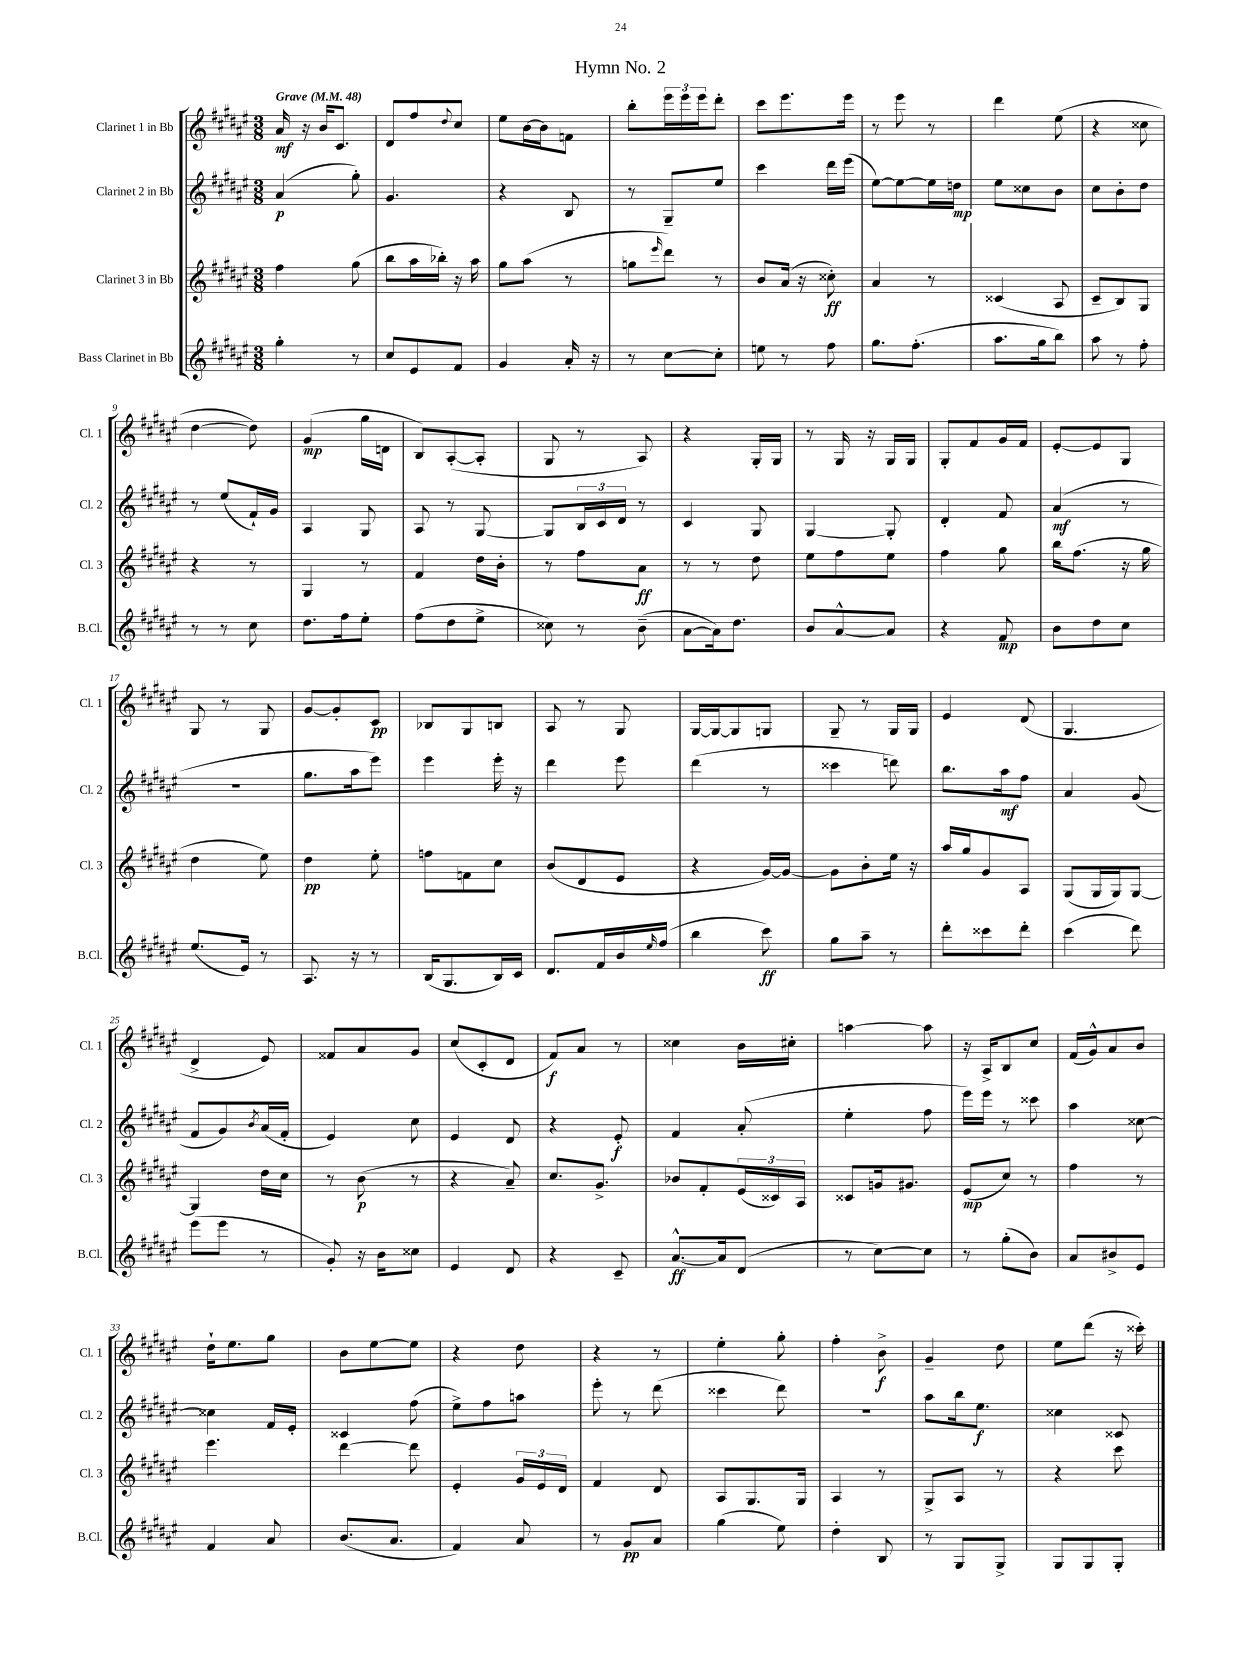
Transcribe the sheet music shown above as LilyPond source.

\header { title = "Hymn No. 2" }
<<
\new StaffGroup <<
\new Staff = "s0" \with { instrumentName = "Clarinet 1 in Bb" shortInstrumentName = "Cl. 1" } {
    \clef treble \key fis \major \numericTimeSignature \time 3/8 \tempo "Grave" 4 = 48
    ais'16\mf r16 b'16 cis'8. |
    dis'8 fis''8 \appoggiatura { dis''8 } cis''8 |
    eis''8 b'16~ b'16 f'8 |
    b''8-. \tuplet 3/2 { eis'''16 eis'''16 eis'''16 } dis'''8-. |
    cis'''8 eis'''8. eis'''16 |
    r8 eis'''8 r8 |
    dis'''4 eis''8( |
    r4 cisis''8 |
    dis''4~ dis''8) |
    gis'4\mp( gis''16 d'16 |
    b8) ais8~-.( ais8-. |
    gis8 r8 ais8) |
    r4 gis16-. gis16 |
    r8 gis16 r16 gis16 gis16 |
    gis8-. fis'8 gis'16 fis'16 |
    eis'8~-. eis'8 gis8 |
    gis8 r8 gis8 |
    gis'8~ gis'8-. cis'8\pp |
    bes8 gis8 b8 |
    ais8 r8 gis8 |
    gis16~ gis16~ gis8 g8 |
    gis8-- r8 gis16 gis16 |
    eis'4 dis'8( |
    gis4. |
    dis'4-> eis'8) |
    fisis'8 ais'8 gis'8 |
    cis''8( cis'8-. dis'8 |
    fis'8\f) ais'8 r8 |
    cisis''4 b'16 cis''16-. |
    a''4~ a''8 |
    r16 ais16-> b8 cis''8 |
    fis'16( gis'16-^) ais'8 b'8 |
    dis''16-! eis''8. gis''8 |
    b'8 eis''8~ eis''8 |
    r4 dis''8 |
    r4 r8 |
    eis''4-. gis''8-. |
    fis''4-. b'8->\f |
    gis'4-- dis''8 |
    eis''8 dis'''8( r16 cisis'''16-.) \bar "|." |
}
\new Staff = "s1" \with { instrumentName = "Clarinet 2 in Bb" shortInstrumentName = "Cl. 2" } {
    \clef treble \key fis \major \numericTimeSignature \time 3/8
    ais'4\p( gis''8-.) |
    gis'4. |
    r4 b8 |
    r8 gis8-- eis''8 |
    cis'''4 dis'''16 eis'''16( |
    eis''8~) eis''8~ eis''16 d''16\mp |
    eis''8 cisis''8 b'8 |
    cis''8 b'8-. dis''8 |
    r8 eis''8( fis'16-!) gis'16 |
    ais4 gis8 |
    ais8 r8 gis8~ |
    gis8 \tuplet 3/2 { b16 cis'16 dis'16 } r8 |
    cis'4 gis8 |
    gis4~ gis8-. |
    dis'4-. fis'8 |
    ais'4\mf( r8 |
    R4. |
    gis''8. ais''16 eis'''8) |
    eis'''4 eis'''16-. r16 |
    dis'''4 eis'''8 |
    dis'''4( r8 |
    cisis'''4 d'''8) |
    b''8. ais''16\mf fis''8 |
    ais'4 gis'8( |
    fis'8 gis'8) \acciaccatura { b'8 } ais'16( fis'16-. |
    eis'4) cis''8 |
    eis'4 dis'8 |
    r4 eis'8-.\f |
    fis'4 ais'8-.( |
    eis''4-. fis''8 |
    eis'''16) eis'''16 r8 cisis'''8 |
    ais''4 cisis''8~ |
    cisis''4 fis'16 eis'16-. |
    cisis'4 fis''8( |
    eis''8->) fis''8 a''8 |
    eis'''8-. r8 dis'''8( |
    cisis'''4 dis'''8) |
    R4. |
    ais''8 b''16 eis''8.\f |
    cisis''4 cisis'8 \bar "|." |
}
\new Staff = "s2" \with { instrumentName = "Clarinet 3 in Bb" shortInstrumentName = "Cl. 3" } {
    \clef treble \key fis \major \numericTimeSignature \time 3/8
    fis''4 gis''8( |
    b''8 ais''16 bes''16-.) r16 ais''16 |
    gis''8 ais''8( r8 |
    g''8 \grace { eis'''16 } dis'''8) r8 |
    b'8 ais'16( r16 cisis''8-.\ff) |
    ais'4 r8 |
    cisis'4( ais8 |
    cis'8-- b8) gis8 |
    r4 r8 |
    gis4 r8 |
    fis'4 dis''16 b'16-. |
    r8 fis''8 ais'8\ff |
    r8 r8 dis''8 |
    eis''8 fis''8 eis''8 |
    fis''4 gis''8 |
    b''16 fis''8.( r16 gis''16 |
    dis''4 eis''8) |
    dis''4\pp eis''8-. |
    f''8 f'8 cis''8 |
    b'8( dis'8 eis'8 |
    r4 gis'16~) gis'16~ |
    gis'8 b'8-. eis''16 r16 |
    ais''16 gis''16 gis'8 ais8 |
    gis8( gis16 gis16) gis8~ |
    gis4 dis''16 cis''16 |
    r8 b'8\p( r8 |
    r4 ais'8--) |
    cis''8. gis'8.-> |
    bes'8 fis'8-. \tuplet 3/2 { eis'16( cisis'16) ais16 } |
    cisis'8 g'16 gis'8. |
    eis'8\mp( cis''8) r8 |
    fis''4 r8 |
    eis'''4. |
    dis'''4~ dis'''8 |
    eis'4-. \tuplet 3/2 { gis'16 eis'16 dis'16 } |
    fis'4 dis'8 |
    ais8 gis8. gis16 |
    ais4 r8 |
    gis8-> ais8 r8 |
    r4 cis'''8 \bar "|." |
}
\new Staff = "s3" \with { instrumentName = "Bass Clarinet in Bb" shortInstrumentName = "B.Cl." } {
    \clef treble \key fis \major \numericTimeSignature \time 3/8
    gis''4-. r8 |
    cis''8 eis'8 fis'8 |
    gis'4 ais'16-. r16 |
    r8 cis''8~ cis''8-. |
    e''8 r8 fis''8 |
    gis''8. fis''8.-.( |
    ais''8. gis''16 b''8) |
    ais''8 r8 fis''8-. |
    r8 r8 cis''8 |
    dis''8. fis''16 eis''8-. |
    fis''8( dis''8 eis''8-> |
    cisis''8) r8 b'8--( |
    ais'8~ ais'16) dis''8. |
    b'8 ais'8~-^ ais'8 |
    r4 fis'8\mp |
    b'8 dis''8 cis''8 |
    eis''8.( eis'16) r8 |
    ais8. r16 r8 |
    b16( gis8. b16) cis'16 |
    dis'8. fis'16 b'16 \grace { eis''16 } fis''16( |
    b''4 cis'''8\ff) |
    gis''8 ais''8-- r8 |
    dis'''8-. cisis'''8 dis'''8-. |
    cis'''4( dis'''8) |
    eis'''8( eis'''8 r8 |
    gis'8-.) r16 b'16 cisis''8 |
    eis'4 dis'8 |
    r4 cis'8-- |
    ais'8.~-^\ff ais'16 dis'8( |
    r8 cis''8~) cis''8 |
    r8 gis''8-.( b'8) |
    ais'8 bis'8-> eis'8 |
    fis'4 ais'8 |
    b'8.( ais'8. |
    fis'4) ais'8 |
    r8 gis'8\pp ais'8 |
    gis''4( eis''8) |
    dis''4-. b8 |
    r8 gis8 gis8-> |
    gis8 gis8 gis8-. \bar "|." |
}
>>
>>
